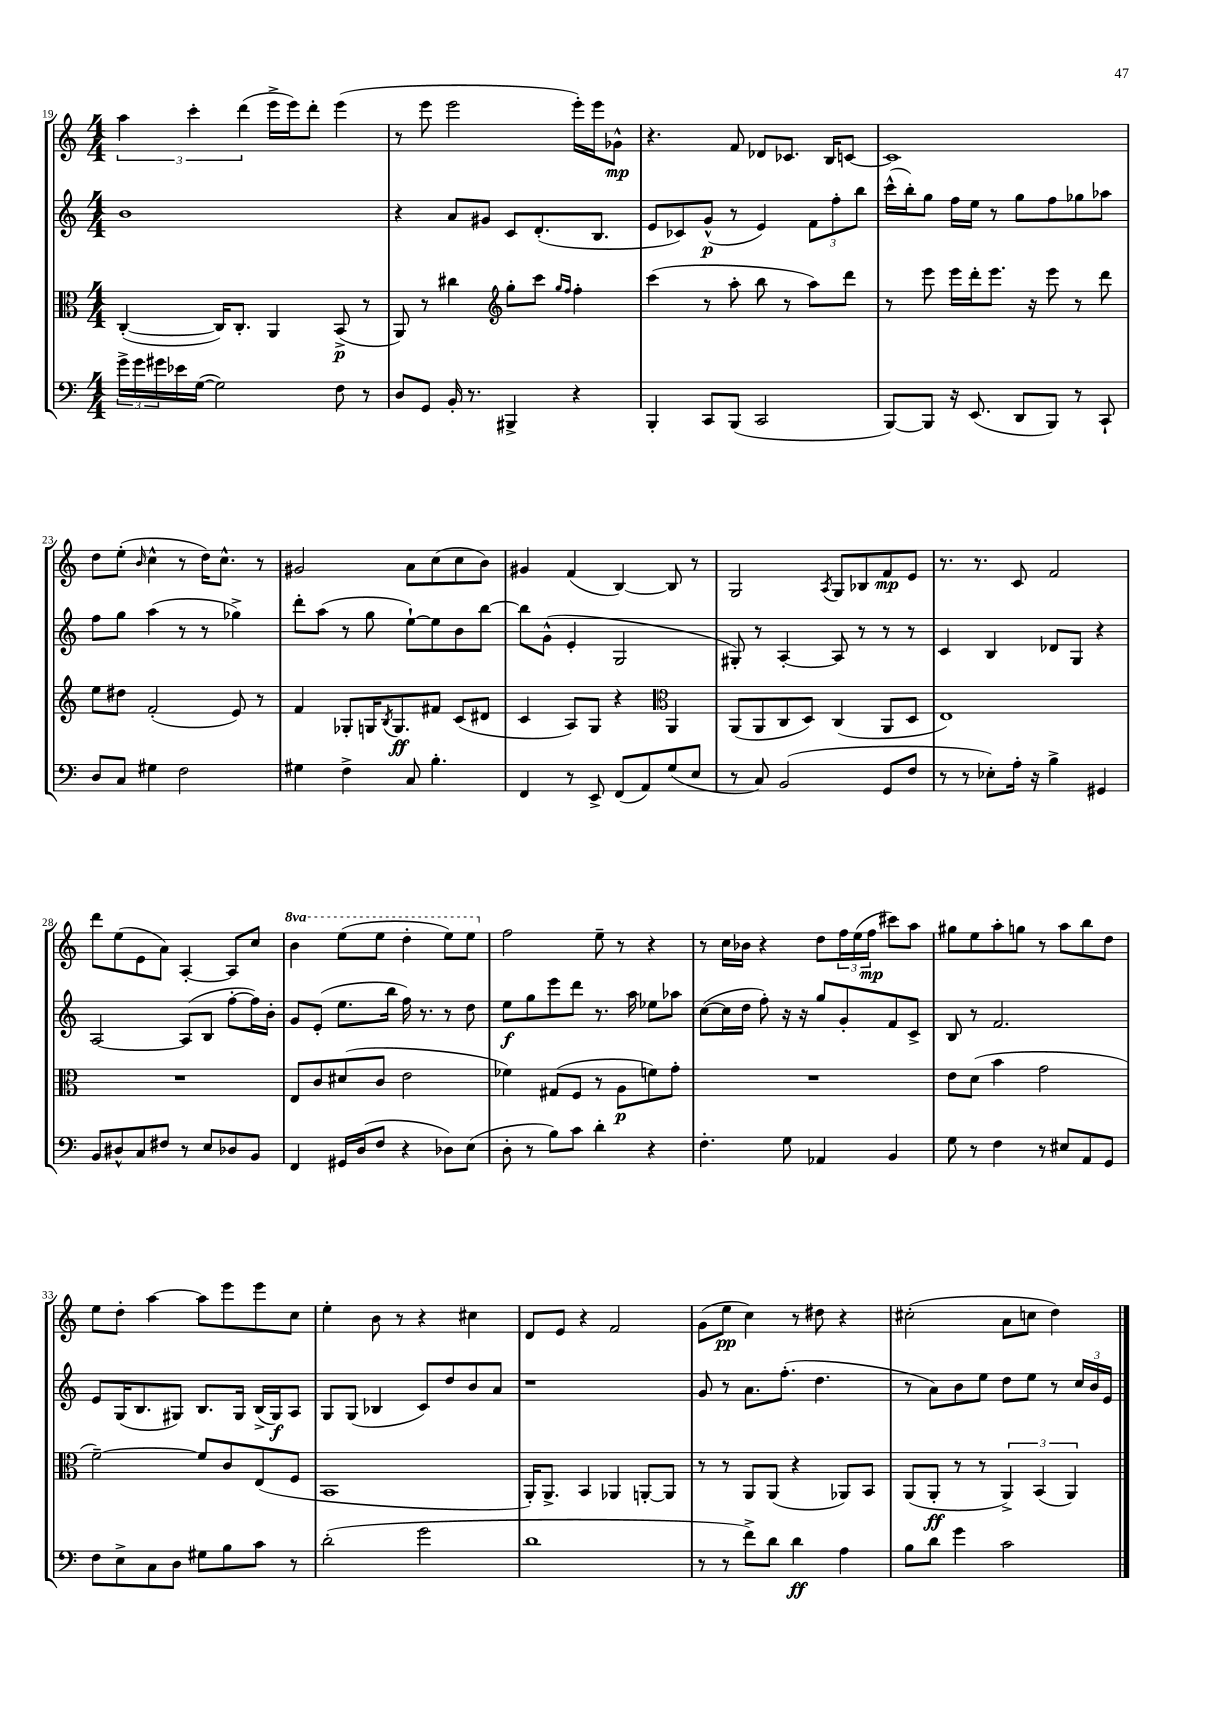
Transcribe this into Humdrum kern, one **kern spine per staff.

**kern	**dynam	**kern	**dynam	**kern	**dynam	**kern	**dynam
*part4	*part4	*part3	*part3	*part2	*part2	*part1	*part1
*staff4	*staff4	*staff3	*staff3	*staff2	*staff2	*staff1	*staff1
*clefF4	*	*clefC3	*	*clefG2	*	*clefG2	*
*k[]	*	*k[]	*	*k[]	*	*k[]	*
*M4/4	*	*M4/4	*	*M4/4	*	*M4/4	*
=19	=19	=19	=19	=19	=19	=19	=19
24g^\LL	.	([4C'/	.	1b	.	6aa\	.
24g\	.	.	.	.	.	.	.
24g#X\	.	.	.	.	.	.	.
16e-X\	.	.	.	.	.	.	.
.	.	.	.	.	.	6ccc'\	.
([16G\JJ	.	.	.	.	.	.	.
2G\])	.	16C/KL])	.	.	.	.	.
.	.	8.C'/J	.	.	.	.	.
.	.	.	.	.	.	(6ddd\	.
.	.	4AA/	.	.	.	16eee^\LL	.
.	.	.	.	.	.	16eee\J)	.
.	.	.	.	.	.	8ddd'\J	.
8F\	.	(8BB^/	p	.	.	(4eee\	.
8r	.	8r	.	.	.	.	.
=20	=20	=20	=20	=20	=20	=20	=20
8D/L	.	8AA/)	.	4r	.	8r	.
8GG/J	.	8r	.	.	.	8eee\	.
16BB'/	.	4cc#X\	.	8a/L	.	2eee\	.
8.r	.	.	.	.	.	.	.
.	.	.	.	8g#X/J	.	.	.
*	*	*clefG2	*	*	*	*	*
4BBB#X^/	.	8gg'\L	.	8c/L	.	.	.
.	.	8ccc\J	.	(8.d'/	.	.	.
.	.	16qqgg/LL	.	.	.	.	.
.	.	16qqff/JJ	.	.	.	.	.
4r	.	4ff'\	.	.	.	16eee'\LL)	.
.	.	.	.	8.B/J	.	16eee\J	.
.	.	.	.	.	.	8g-X^^\J	mp
=21	=21	=21	=21	=21	=21	=21	=21
4BBB'/	.	(4ccc\	.	8e/L	.	4.r	.
.	.	.	.	8c-X/)	.	.	.
8CC/L	.	8r	.	(8g^^/J	p	.	.
(8BBB/J	.	8aa'\	.	8r	.	8f/	.
2CC/	.	8bb\	.	4e/)	.	8d-X/L	.
.	.	8r	.	.	.	8.c-X/J	.
.	.	8aa\L)	.	12f\L	.	.	.
.	.	.	.	.	.	16B/KL	.
.	.	.	.	12ff'\	.	.	.
.	.	8ddd\J	.	.	.	[8cn/J	.
.	.	.	.	12bb\J	.	.	.
=22	=22	=22	=22	=22	=22	=22	=22
[8BBB/L)	.	8r	.	(16ccc^^\LL	.	1c]	.
.	.	.	.	16bb'\J)	.	.	.
8BBB/J]	.	8eee\	.	8gg\J	.	.	.
16r	.	16eee\LL	.	16ff\LL	.	.	.
(8.EE/	.	16ddd'\J	.	16ee\JJ	.	.	.
.	.	8.eee\J	.	8r	.	.	.
8DD/L	.	.	.	8gg\L	.	.	.
.	.	16r	.	.	.	.	.
8BBB/J)	.	8eee\	.	8ff\	.	.	.
8r	.	8r	.	8gg-X\	.	.	.
8CC`/	.	8ddd\	.	8aa-X\J	.	.	.
!!LO:LB:g=z
=23	=23	=23	=23	=23	=23	=23	=23
8D/L	.	8ee\L	.	8ff\L	.	8dd\L	.
8C/J	.	8dd#X\J	.	8gg\J	.	(8ee'\J	.
.	.	.	.	.	.	16qqb/	.
4G#X\	.	(2f'/	.	(4aa\	.	4cc^^\	.
2F\	.	.	.	8r	.	8r	.
.	.	.	.	8r	.	16dd\KL)	.
.	.	.	.	.	.	8.cc^^\J	.
.	.	8e/)	.	4gg-X^\)	.	.	.
.	.	8r	.	.	.	8r	.
=24	=24	=24	=24	=24	=24	=24	=24
4G#X\	.	4f/	.	8ddd'\L	.	2g#X/	.
.	.	.	.	(8aa\J	.	.	.
4F^\	.	8G-X'/L	.	8r	.	.	.
.	.	16Gn/K	.	8gg\	.	.	.
.	.	8qB/	.	.	.	.	.
.	.	8.G/	ff	.	.	.	.
8C/	.	.	.	[8ee`\L)	.	8a\L	.
4.B'\	.	8f#X/J	.	8ee\]	.	(8cc\	.
.	.	(8c/L	.	8b\	.	8cc\	.
.	.	8d#X/J	.	[8bb\J	.	8b\J)	.
=25	=25	=25	=25	=25	=25	=25	=25
4FF/	.	4c/	.	8bb\L]	.	4g#X/	.
.	.	.	.	(8g^^\J	.	.	.
8r	.	8A/L)	.	4e'/	.	(4f/	.
8EE^/	.	8G/J	.	.	.	.	.
(8FF/L	.	4r	.	2G/	.	[4B/)	.
8AA/)	.	.	.	.	.	.	.
*	*	*clefC3	*	*	*	*	*
(8G/	.	4AA/	.	.	.	8B/]	.
8E/J	.	.	.	.	.	8r	.
=26	=26	=26	=26	=26	=26	=26	=26
8r	.	(8AA/L	.	8G#X'/)	.	2G/	.
8C/)	.	8AA/	.	8r	.	.	.
(2BB/	.	8C/	.	[4A'/	.	.	.
.	.	8D/J)	.	.	.	.	.
.	.	.	.	.	.	8qA/	.
.	.	(4C/	.	8A/]	.	8G/L	.
.	.	.	.	8r	.	8B-X/	.
8GG/L	.	8AA/L	.	8r	.	8f/	mp
8F/J	.	8D/J	.	8r	.	8e/J	.
=27	=27	=27	=27	=27	=27	=27	=27
8r	.	1E)	.	4c/	.	8.r	.
8r	.	.	.	.	.	.	.
.	.	.	.	.	.	8.r	.
8E-X'\L)	.	.	.	4B/	.	.	.
16A'\Jk	.	.	.	.	.	8c/	.
16r	.	.	.	.	.	.	.
4B^\	.	.	.	8d-X/L	.	2f/	.
.	.	.	.	8G/J	.	.	.
4GG#X/	.	.	.	4r	.	.	.
!!LO:LB:g=z
=28	=28	=28	=28	=28	=28	=28	=28
8BB/L	.	1r	.	[2A/	.	8ddd\L	.
8D#X^^/	.	.	.	.	.	(8ee\	.
8C/	.	.	.	.	.	8e\	.
8F#X/J	.	.	.	.	.	8a\J)	.
8r	.	.	.	(8A/L]	.	[4A'/	.
8E/L	.	.	.	8B/J	.	.	.
8D-X/	.	.	.	[8ff'\L	.	8A/L]	.
8BB/J	.	.	.	16ff\L])	.	8cc/J	.
.	.	.	.	16b'\JJ	.	.	.
=29	=29	=29	=29	=29	=29	=29	=29
*	*	*	*	*	*	*8va	*
4FF/	.	8E/L	.	8g/L	.	4bb\	.
.	.	8c/	.	(8e'/J	.	.	.
16GG#X/LL	.	(8d#X/	.	8.ee\L	.	(8eee\L	.
(16D/J	.	.	.	.	.	.	.
8F/J	.	8c/J	.	.	.	8eee\J	.
.	.	.	.	16bb\Jk	.	.	.
4r	.	2e\	.	16ff\)	.	4ddd'\	.
.	.	.	.	8.r	.	.	.
8D-X\L)	.	.	.	8r	.	8eee\L)	.
(8E\J	.	.	.	8dd\	.	8eee\J	.
=30	=30	=30	=30	=30	=30	=30	=30
*	*	*	*	*	*	*X8va	*
8D'\	.	4f-X\)	.	8ee\L	f	2ff\	.
8r	.	.	.	8gg\	.	.	.
8B\L)	.	(8G#X/L	.	8eee\	.	.	.
8c\J	.	8F/J	.	8ddd\J	.	.	.
4d'\	.	8r	.	8.r	.	8ee~\	.
.	.	8A\L	p	.	.	8r	.
.	.	.	.	16aa\	.	.	.
4r	.	8fn\)	.	8ee-X\L	.	4r	.
.	.	8g'\J	.	8aa-X\J	.	.	.
=31	=31	=31	=31	=31	=31	=31	=31
4.F'\	.	1r	.	([8cc\L	.	8r	.
.	.	.	.	16cc\L]	.	16cc\LL	.
.	.	.	.	16dd\JJ	.	16b-X\JJ	.
.	.	.	.	8ff'\)	.	4r	.
8G\	.	.	.	16r	.	.	.
.	.	.	.	16r	.	.	.
4AA-X/	.	.	.	8gg/L	.	8dd\L	.
.	.	.	.	8g'/	.	24ff\L	.
.	.	.	.	.	.	(24ee\	.
.	.	.	.	.	.	24ff\JJ	mp
4BB/	.	.	.	8f/	.	8ccc#X\L)	.
.	.	.	.	8c^/J	.	8aa\J	.
=32	=32	=32	=32	=32	=32	=32	=32
8G\	.	8e\L	.	8B/	.	8gg#X\L	.
8r	.	(8d\J	.	8r	.	8ee\	.
4F\	.	4b\	.	2.f/	.	8aa'\	.
.	.	.	.	.	.	8ggn\J	.
8r	.	2g\	.	.	.	8r	.
8E#X/L	.	.	.	.	.	8aa\L	.
8AA/	.	.	.	.	.	8bb\	.
8GG/J	.	.	.	.	.	8dd\J	.
!!LO:LB:g=z
=33	=33	=33	=33	=33	=33	=33	=33
8F\L	.	[2f~\)	.	8e/L	.	8ee\L	.
8E^\	.	.	.	(16G/K	.	8dd'\J	.
.	.	.	.	8.B/	.	.	.
8C\	.	.	.	.	.	[4aa\	.
8D\J	.	.	.	8G#X/J)	.	.	.
8G#X\L	.	8f/L]	.	8.B/L	.	8aa\L]	.
8B\	.	8c/	.	.	.	8eee\	.
.	.	.	.	16G#/Jk	.	.	.
8c\J	.	(8E/	.	(16B^/LL	.	8eee\	.
.	.	.	.	16G#/J)	f	.	.
8r	.	8F/J	.	8A/J	.	8cc\J	.
=34	=34	=34	=34	=34	=34	=34	=34
(2d'\	.	1BB	.	8G/L	.	4ee'\	.
.	.	.	.	(8G/J	.	.	.
.	.	.	.	4B-X/	.	8b\	.
.	.	.	.	.	.	8r	.
2g\	.	.	.	8c/L)	.	4r	.
.	.	.	.	8dd/	.	.	.
.	.	.	.	8b/	.	4cc#X\	.
.	.	.	.	8a/J	.	.	.
=35	=35	=35	=35	=35	=35	=35	=35
1d	.	16AA'/KL)	.	1r	.	8d/L	.
.	.	8.AA^/J	.	.	.	.	.
.	.	.	.	.	.	8e/J	.
.	.	4BB/	.	.	.	4r	.
.	.	4AA-X/	.	.	.	2f/	.
.	.	[8AAn'/L	.	.	.	.	.
.	.	8AA/J]	.	.	.	.	.
=36	=36	=36	=36	=36	=36	=36	=36
8r	.	8r	.	8g/	.	(8g\L	.
8r	.	8r	.	8r	.	8ee\J	pp
8f^\L)	.	8AA/L	.	8.a\L	.	4cc\)	.
8d\J	.	(8AA/J	.	.	.	.	.
.	.	.	.	(8.ff'\J	.	.	.
4d\	ff	4r	.	.	.	8r	.
.	.	.	.	4.dd\	.	8dd#X\	.
4A\	.	8AA-X/L)	.	.	.	4r	.
.	.	8BB/J	.	.	.	.	.
=37	=37	=37	=37	=37	=37	=37	=37
8B\L	.	(8AA/L	.	8r	.	(2cc#X'\	.
8d\J	.	8AA'/J	ff	8a\L)	.	.	.
4g\	.	8r	.	8b\	.	.	.
.	.	8r	.	8ee\J	.	.	.
2c\	.	6AA^/)	.	8dd\L	.	8a\L	.
.	.	.	.	8ee\J	.	8ccn\J	.
.	.	(6BB/	.	.	.	.	.
.	.	.	.	8r	.	4dd\)	.
.	.	6AA/)	.	.	.	.	.
.	.	.	.	24cc/LL	.	.	.
.	.	.	.	24b/	.	.	.
.	.	.	.	24e/JJ	.	.	.
==	==	==	==	==	==	==	==
*-	*-	*-	*-	*-	*-	*-	*-
